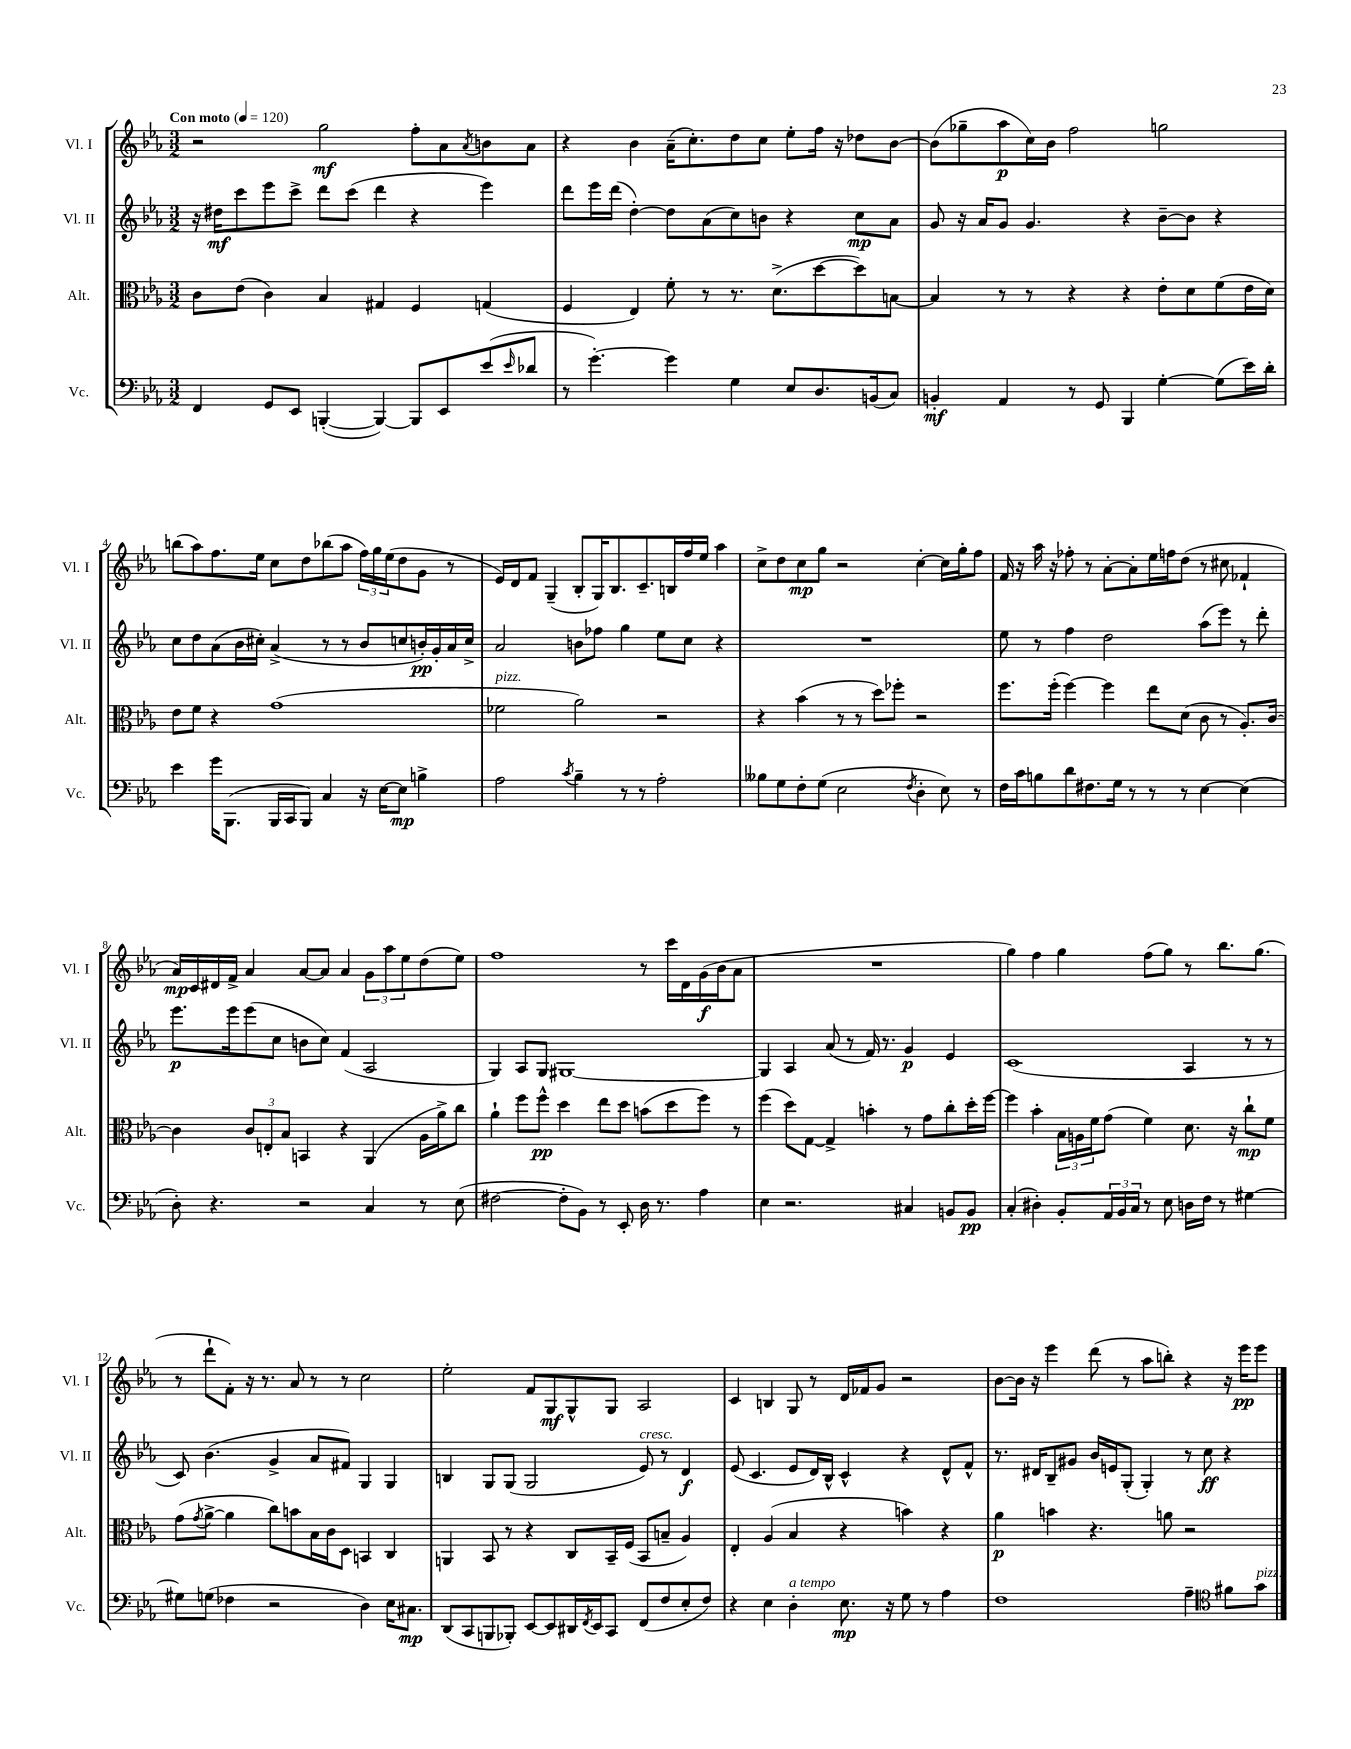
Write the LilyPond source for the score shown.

<<
\new StaffGroup <<
\new Staff = "s0" \with { instrumentName = "Vl. I" shortInstrumentName = "Vl. I" } {
    \clef treble \key ees \major \numericTimeSignature \time 3/2 \tempo "Con moto" 4 = 120
    r2 g''2\mf f''8-. aes'8 \acciaccatura { aes'8 } b'8 aes'8 |
    r4 bes'4 aes'16--( c''8.-.) d''8 c''8 ees''8-. f''16 r16 des''8 bes'8~ |
    bes'8( ges''8-- aes''8\p c''16) bes'16 f''2 g''2 |
    b''8( aes''8) f''8. ees''16 c''8 d''8 bes''8( aes''8 \tuplet 3/2 { f''16) g''16 ees''16( } d''8 g'8 r8 |
    ees'16) d'16 f'8 g4--( bes8-. g16) bes8. c'8.-- b16 f''16 ees''16 aes''4 |
    c''8-> d''8 c''8\mp g''8 r2 c''4~-. c''16 g''16-. f''8 |
    f'16 r16 aes''16 r16 fes''8-. r8 aes'8~-. aes'8-. ees''16 f''16 d''8( r8 cis''8 fes'4-! |
    aes'16\mp) c'16 dis'16 f'16-> aes'4 aes'8~ aes'8 aes'4 \tuplet 3/2 { g'8 aes''8 ees''8 } d''8( ees''8) |
    f''1 r8 c'''16 d'16 g'16\f( bes'16 aes'8 |
    R1. |
    g''4) f''4 g''4 f''8( g''8) r8 bes''8. g''8.( |
    r8 d'''8-! f'8-.) r16 r8. aes'8 r8 r8 c''2 |
    ees''2-. f'8 g8\mf g8-^ g8 aes2 |
    c'4 b4 g8 r8 d'16 fes'16 g'8 r2 |
    bes'8~ bes'16 r16 ees'''4 d'''8( r8 aes''8 b''8-.) r4 r16 ees'''16\pp ees'''8 \bar "|." |
}
\new Staff = "s1" \with { instrumentName = "Vl. II" shortInstrumentName = "Vl. II" } {
    \clef treble \key ees \major \numericTimeSignature \time 3/2
    r16 dis''16\mf c'''8 ees'''8 c'''8-> d'''8 c'''8( d'''4 r4 ees'''4) |
    d'''8 ees'''16 d'''16( d''4~-.) d''8 aes'8( c''8) b'8 r4 c''8\mp aes'8 |
    g'8 r16 aes'16 g'8 g'4. r4 bes'8~-- bes'8 r4 |
    c''8 d''8 aes'8( bes'16 cis''16-.) aes'4->( r8 r8 bes'8 c''8 b'16-.\pp) g'16-. aes'16 c''16-> |
    aes'2 b'8 fes''8 g''4 ees''8 c''8 r4 |
    R1. |
    ees''8 r8 f''4 d''2 aes''8( ees'''8) r8 d'''8-. |
    ees'''8.\p ees'''16 ees'''8( c''8 b'8 c''8) f'4( aes2 |
    g4) aes8 g8 gis1~ |
    gis4 aes4 aes'8( r8 f'16) r8. g'4\p ees'4 |
    c'1( aes4 r8 r8 |
    c'8) bes'4.( g'4-> aes'8 fis'8) g4 g4 |
    b4 g8 g8( g2 ees'8^\markup { \italic "cresc." }) r8 d'4\f |
    ees'8( c'4. ees'8 d'16) bes16-^ c'4-^ r4 d'8-^ f'8-^ |
    r8. dis'16 bes8-- gis'8 bes'16 e'16 g8-.( g4-.) r8 c''8\ff r4 \bar "|." |
}
\new Staff = "s2" \with { instrumentName = "Alt." shortInstrumentName = "Alt." } {
    \clef alto \key ees \major \numericTimeSignature \time 3/2
    c'8 ees'8( c'4) bes4 gis4 f4 g4( |
    f4 ees4) f'8-. r8 r8. d'8.->( d''8~ d''8) b8~ |
    b4 r8 r8 r4 r4 ees'8-. d'8 f'8( ees'16 d'16) |
    ees'8 f'8 r4 g'1( |
    fes'2^\markup { \italic "pizz." } aes'2) r2 |
    r4 bes'4( r8 r8 d''8) fes''8-. r2 |
    f''8. f''16-.( f''4~) f''4 ees''8 d'8( c'8 r8 aes8.-.) c'16~ |
    c'4 \tuplet 3/2 { c'8 e8-. bes8 } b,4 r4 aes,4( aes16 aes'16->) c''8 |
    aes'4-! f''8 f''8-^\pp d''4 ees''8 d''8 b'8( d''8 f''8) r8 |
    f''4( d''8) g8~ g4-> b'4-. r8 g'8 c''8-. d''16-. f''16~ |
    f''4 bes'4-. \tuplet 3/2 { bes16 a16 f'16 } g'8( f'4) d'8. r16 c''8-!\mp f'8 |
    g'8( \acciaccatura { g'8 } aes'8~-> aes'4 c''8) b'8 bes16 c'16 d8 b,4 c4 |
    a,4 bes,8 r8 r4 c8 bes,16-- f16( bes,8 b8-- aes4) |
    ees4-. aes4( bes4 r4 b'4) r4 |
    aes'4\p b'4 r4. a'8 r2 \bar "|." |
}
\new Staff = "s3" \with { instrumentName = "Vc." shortInstrumentName = "Vc." } {
    \clef bass \key ees \major \numericTimeSignature \time 3/2
    f,4 g,8 ees,8 b,,4~-.( b,,4~) b,,8 ees,8 ees'8( \grace { ees'16 } des'8 |
    r8 g'4.~-.) g'4 g4 ees8 d8. b,16( c8) |
    b,4-.\mf aes,4 r8 g,8 bes,,4 g4~-. g8( ees'16) d'16-. |
    ees'4 g'16 bes,,8.( bes,,16 c,16 bes,,8) c4 r16 ees16~ ees8\mp b4-> |
    aes2 \acciaccatura { c'8 } bes4-- r8 r8 aes2-. |
    beses8 g8 f8-. g8( ees2 \acciaccatura { f8 } d4-. ees8) r8 |
    f16 c'16 b8 d'8 fis8. g16 r8 r8 r8 ees4~ ees4( |
    d8-.) r4. r2 c4 r8 ees8( |
    fis2~ fis8-. bes,8) r8 ees,8-. d16 r8. aes4 |
    ees4 r2. cis4 b,8 b,8\pp |
    c4-.( dis4-.) bes,8-. \tuplet 3/2 { aes,16 bes,16 c16 } r8 ees8 d16 f16 r8 gis4~ |
    gis8 g8( fes4 r2 d4) ees16 cis8.\mp |
    d,8( c,8 b,,8 bes,,8-.) ees,8~ ees,8 dis,16 \acciaccatura { f,8 } ees,16 c,8 f,8( f8 ees8-. f8) |
    r4 ees4 d4-.^\markup { \italic "a tempo" } ees8.\mp r16 g8 r8 aes4 |
    f1 aes4-- \clef tenor fis'8 g'8^\markup { \italic "pizz." } \bar "|." |
}
>>
>>
